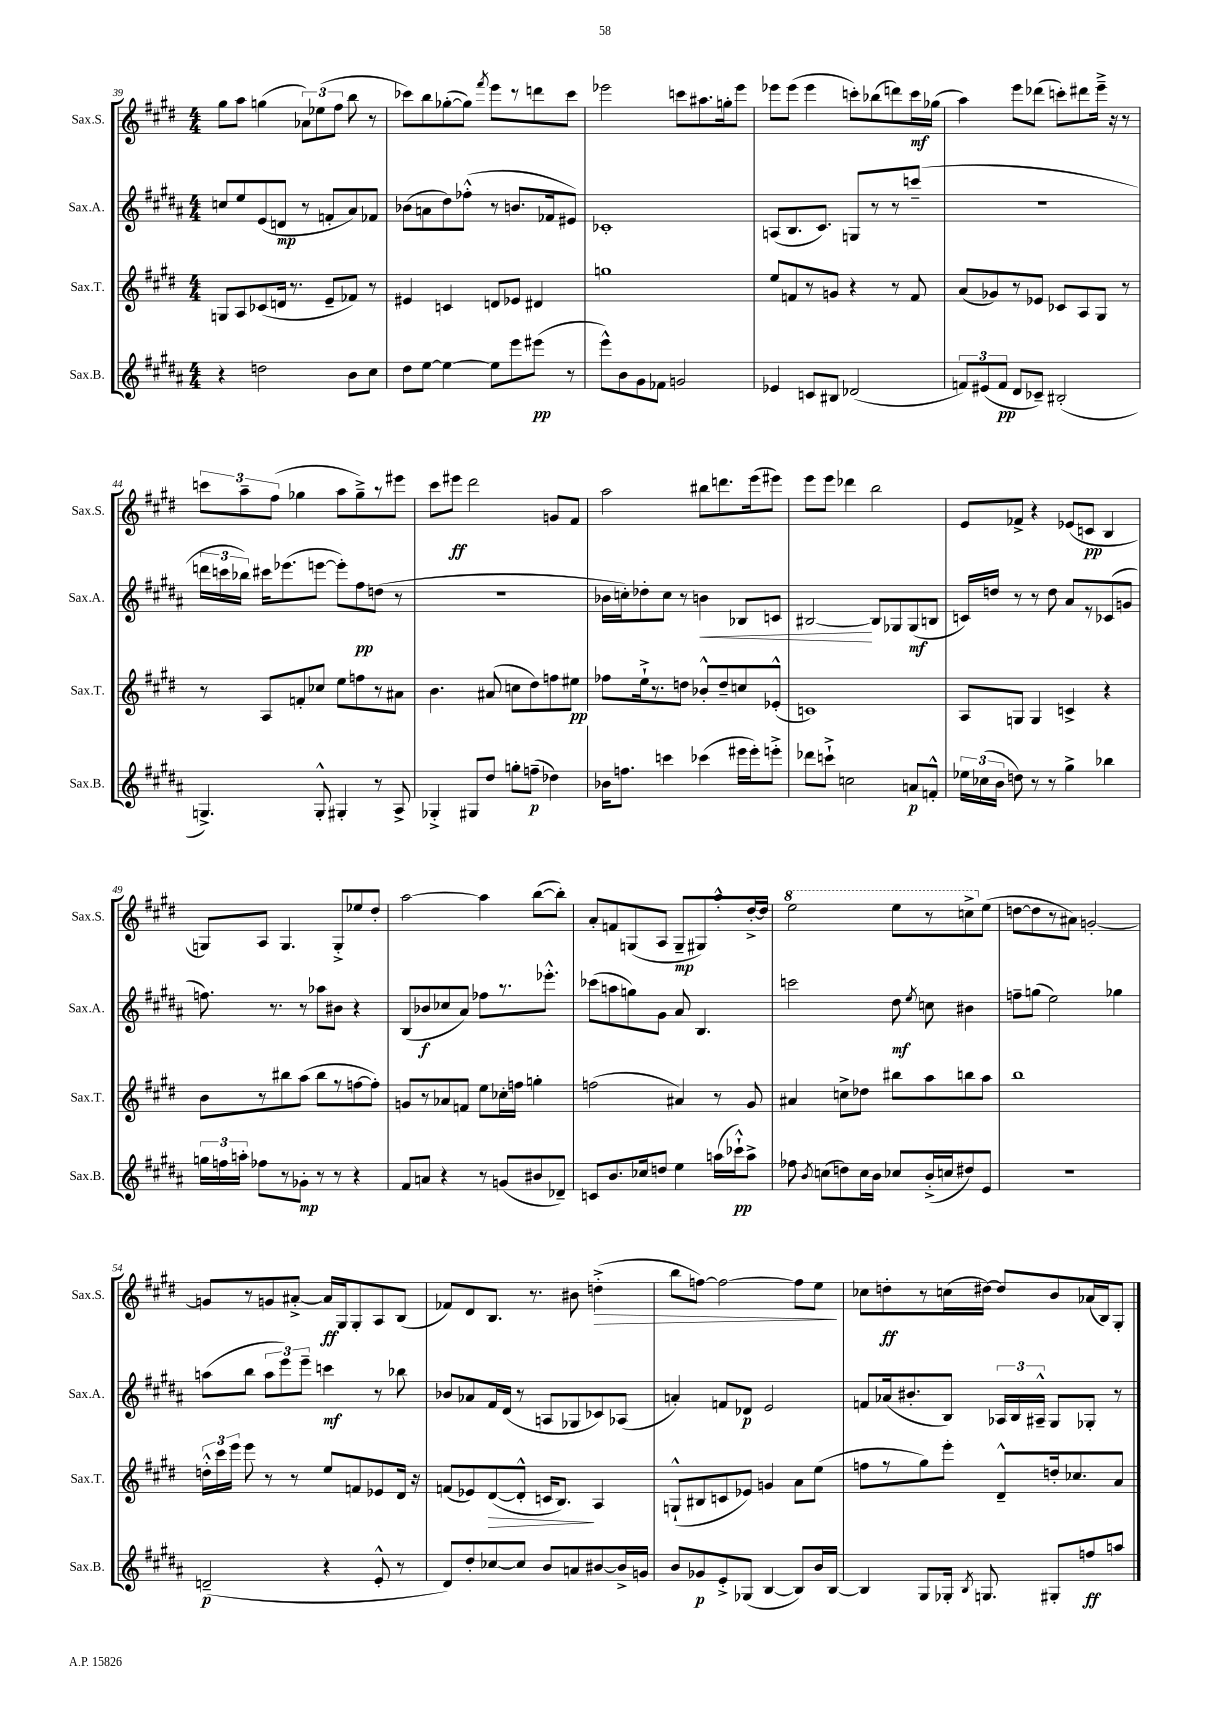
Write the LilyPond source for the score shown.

<<
\new StaffGroup <<
\new Staff = "s0" \with { instrumentName = "Sax.S." shortInstrumentName = "Sax.S." } {
    \clef treble \key e \major \numericTimeSignature \time 4/4
    \autoBeamOff gis''8[ a''8] g''4( \tuplet 3/2 { aes'8[) ees''8( fis''8] } b''8 r8 |
    ces'''8[) b''8 ges''8~-.( ges''8]) \acciaccatura { fis'''8 } e'''8[ r8 d'''8 ces'''8] |
    ees'''2 c'''8[ ais''8. g''16-. ees'''8] |
    ees'''8[ ees'''8]( ees'''4 c'''8[-.) bes''8( d'''8) c'''16\mf ges''16]( |
    a''4) e'''8[ des'''8]( c'''8[-.) dis'''8 e'''16]---> r16 r8 |
    \tuplet 3/2 { c'''8[ a''8-- fis''8]( } ges''4 a''8[ ges''8--->) r8 eis'''8] |
    cis'''8[ eis'''8]\ff dis'''2 g'8[ fis'8] |
    a''2 bis''8[ d'''8. e'''16( eis'''8]) |
    e'''8[ e'''8] des'''4 b''2 |
    e'8[ fes'8]-> r4 ees'8[( c'8]\pp b4 |
    g8[) a8] g4. g8[-.-> ees''8 dis''8]-. |
    a''2~ a''4 b''8[~( b''8]-.) |
    a'8[-. f'8 g8( a8] g8[--\mp gis8) a''8-.-^ dis''16~-.-> dis''16] |
    \ottava #1 e'''2 e'''8[ r8 c'''8-> \ottava #0 e''8]( |
    d''8[~ d''8 r8 ais'8]) g'2~-. |
    g'8[ r8 g'8 ais'8]~-.-> ais'16[\ff gis16 gis8-. a8 b8]( |
    fes'8[) dis'8 b8.] r8. bis'8 d''4-.->\>( |
    b''8[ f''8]~) f''2~ f''8[ e''8]\! |
    ces''8[ d''8-.\ff r8 c''16( dis''16]~) dis''8[ b'8 aes'16( b16) gis8]-. \bar "|." |
}
\new Staff = "s1" \with { instrumentName = "Sax.A." shortInstrumentName = "Sax.A." } {
    \clef treble \key b \major \numericTimeSignature \time 4/4
    \autoBeamOff c''8[ e''8 e'8( d'8]\mp r8 f'8[-. ais'8) fes'8] |
    bes'8[( a'8 dis''8) fes''8]-.-^( r8 b'8.[ fes'16 eis'8]) |
    ces'1-. |
    a8[( b8. cis'8.]) g8[ r8 r8 c'''8]--( |
    R1 |
    \tuplet 3/2 { d'''16[ c'''16 bes''16]) } cis'''16[ ees'''8.( e'''8]~ e'''8[-.) fis''8\pp d''8]( r8 |
    R1 |
    bes'16[ c''16-.) des''8-. c''8] r8 b'4\< bes8[ c'8] |
    bis2~\! bis8[ ges8 ges8\mf( b8] |
    c'16[) d''16] r8 r8 d''8 ais'8[ r8 ces'8( g'8] |
    f''8.) r8. r8 aes''8[ bis'8] r4 |
    b8[( bes'8\f ces''8 ais'8]) fes''8[ r8. ees'''8.]-.-^ |
    ces'''8[( a''8 g''8) gis'8] ais'8 b4. |
    c'''2 dis''8\mf \acciaccatura { e''8 } c''8 bis'4 |
    f''8[-- g''8]( e''2) ges''4 |
    a''8[( b''8] \tuplet 3/2 { a''8[ e'''8) e'''8]-- } c'''4\mf r8 bes''8 |
    bes'8[ aes'8 fis'16 dis'16]( r8 a8[ ges8 ces'8) aes8]( |
    a'4-.) f'8[ des'8]\p e'2 |
    f'8[ aes'16( bis'8.-. b8]) \tuplet 3/2 { aes16[ b16 ais16]---^ } gis8[ ges8]-. r8 \bar "|." |
}
\new Staff = "s2" \with { instrumentName = "Sax.T." shortInstrumentName = "Sax.T." } {
    \clef treble \key e \major \numericTimeSignature \time 4/4
    \autoBeamOff g8[ a8 ces'8( d'16] r8. e'8[-- fes'8]) r8 |
    eis'4 c'4 d'8[ ees'8] dis'4 |
    g''1 |
    e''8[ f'8 r8 g'8] r4 r8 f'8 |
    a'8[( ges'8) r8 ees'8] ces'8[ a8 gis8] r8 |
    r8 a8[ f'8-. ces''8] e''8[ f''8 r8 ais'8] |
    b'4. ais'8( c''8[ dis''8) f''8 eis''8]\pp |
    fes''8[ e''16-!-> r8. d''8] bes'8[-.-^ d''8-- c''8 ees'8]-.-^( |
    c'1) |
    a8[ g8] g4 c'4-> r4 |
    b'8[ r8 bis''8 a''8]( bis''8[ r8 f''8~ f''8]-.) |
    g'8[ r8 aes'8 f'8] e''8[ ces''16-. f''16] g''4-. |
    f''2( ais'4) r8 gis'8 |
    ais'4 c''8[-> des''8] bis''8[ a''8 b''8 a''8] |
    b''1 |
    \tuplet 3/2 { d''16[-.-^ cis'''16 e'''16] } e'''8 r8 r8 e''8[ f'8 ees'8 dis'16] r16 |
    f'8[( ees'8) dis'8~\>( dis'8]-.-^ c'16[ b8.]\!) a4 |
    g8[-!-^( bis8 c'8 ees'8]) g'4 a'8[ e''8]( |
    f''8[ r8 gis''8) e'''8]-. dis'8[---^ d''16-. ces''8. a'8] \bar "|." |
}
\new Staff = "s3" \with { instrumentName = "Sax.B." shortInstrumentName = "Sax.B." } {
    \clef treble \key b \major \numericTimeSignature \time 4/4
    \autoBeamOff r4 d''2 b'8[ cis''8] |
    dis''8[ e''8]~ e''4~ e''8[ e'''8 eis'''8]\pp( r8 |
    e'''8[-^) b'8 gis'8 fes'8] g'2 |
    ees'4 c'8[ bis8] des'2( |
    \tuplet 3/2 { f'8[) eis'8( f'8]\pp } dis'8[ ces'8]--) bis2-.( |
    g4.->) g8-.-^ gis4-. r8 ais8-> |
    ges4-.-> gis8[ dis''8] g''8[-. f''8]--\p( des''4) |
    bes'16[ f''8.] c'''4 ces'''4( eis'''16[ eis'''16-.) e'''8]-.-> |
    des'''8[ c'''8]-!-> c''2 a'8[\p f'8]-.-^ |
    \tuplet 3/2 { ees''16[ ces''16( b'16] } d''8) r8 r8 gis''4-> bes''4 |
    \tuplet 3/2 { g''16[ f''16 a''16]-. } fes''8[ r8 ges'8]-.\mp r8 r8 r4 |
    fis'8[ a'8] r4 r8 g'8[( bis'8 des'8]--) |
    c'8[ b'8. ces''16 d''8] e''4 a''16[( ces'''16-!-^\pp) a''8]-> |
    fes''8 \acciaccatura { b'8 } c''8[( d''8) c''16 b'16] ces''8[ b'16-.->( c''16 dis''8) e'8] |
    R1 |
    d'2--\p( r4 e'8-.-^ r8 |
    dis'8[) dis''8-. ces''8~ ces''8] b'8[ a'8 bis'8~ bis'16-> g'16] |
    b'8[ ges'8\p e'8-.-> ges8]( b4~ b8[) b'16 b16]~ |
    b4 gis8[ ges16]-. \acciaccatura { b8 } g8. gis8[-. f''8\ff a''8] \bar "|." |
}
>>
>>
\layout { \context { \Score currentBarNumber = #39 } }
